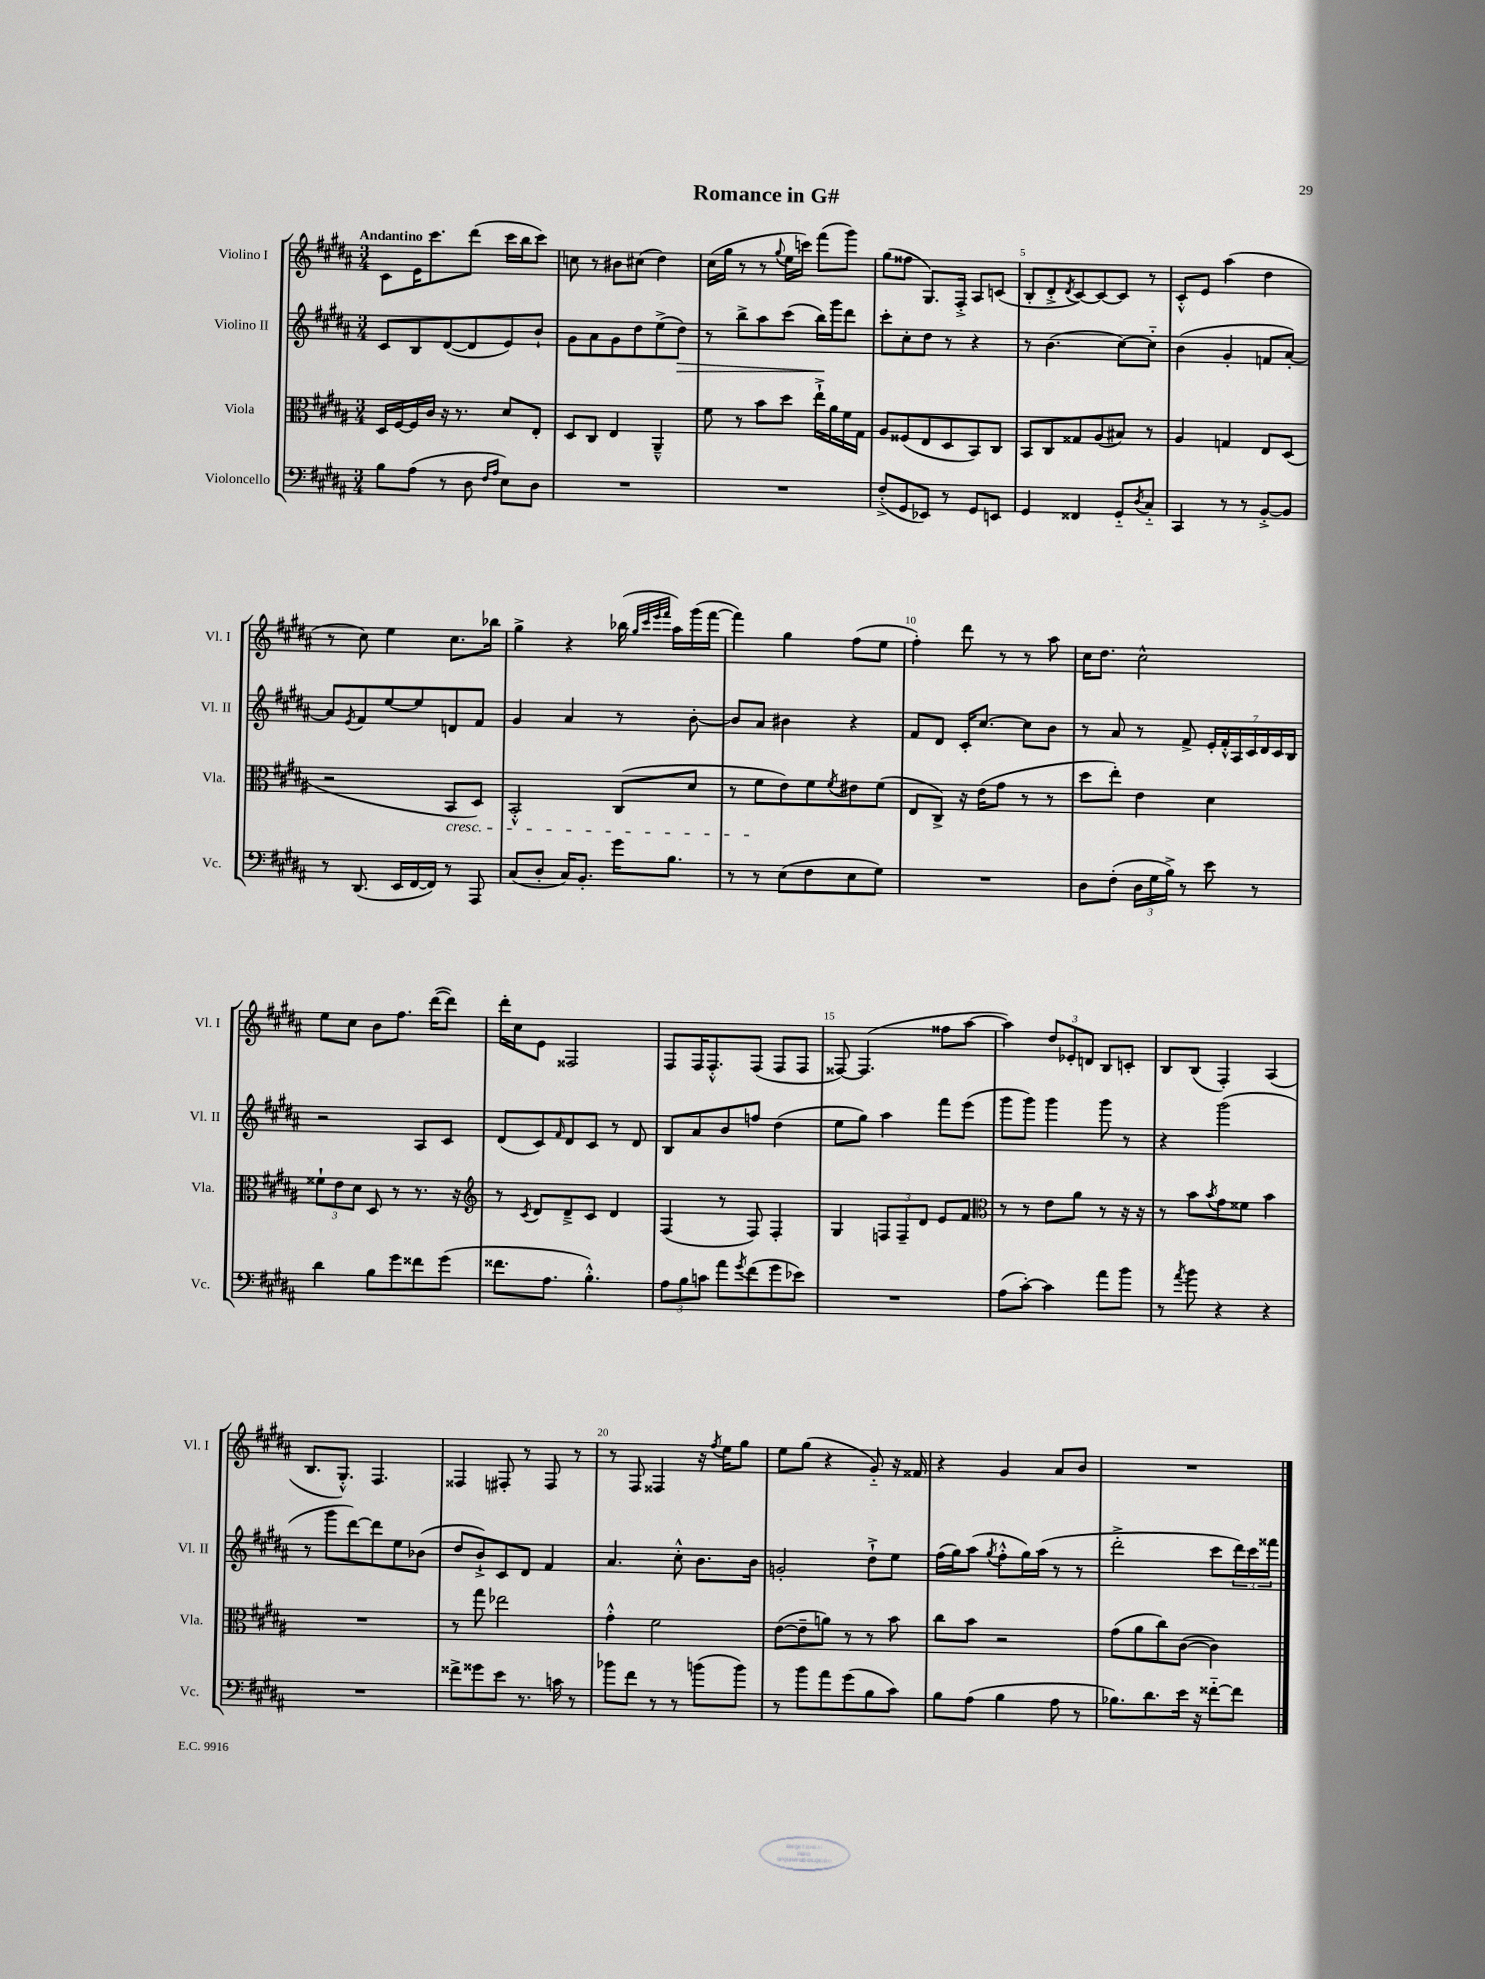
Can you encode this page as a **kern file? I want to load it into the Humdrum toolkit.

**kern	**kern	**kern	**kern
*staff4	*staff3	*staff2	*staff1
*clefF4	*clefC3	*clefG2	*clefG2
*k[f#c#g#d#a#]	*k[f#c#g#d#a#]	*k[f#c#g#d#a#]	*k[f#c#g#d#a#]
*M3/4	*M3/4	*M3/4	*M3/4
8B\L	16D#/LL	8c#/L	8c#\L
.	[16F#/	.	.
(8A#\J	16F#/]	8B/	16e\K
.	16c#/JJ	.	8.ccc#\
8r	16r	([8d#/	.
.	8.r	.	.
8D#\	.	8d#/]	(8ddd#\J
16qqF#/LL	.	.	.
16qqA#/JJ	.	.	.
8E\L)	8d#/L	8e/)	16ccc#\LL
.	.	.	16bb\J
8D#\J	8E'/J	8b`/J	8ccc#\J)
=	=	=	=
2.r	8D#/L	8g#\L	8cc\
.	8C#/J	8a#\	8r
.	4E/	8g#\	8b#\L
.	.	8dd#\	(8cc#\J
.	4AA#~^^/	(8ee^\	4dd#\)
.	.	8dd#\J)	.
=	=	=	=
2.r	8f#\	8r	(16cc#\LL
.	.	.	16gg#\JJ
.	8r	8bb^\L	8r
.	8b\L	8aa#\	8r
.	.	.	8qqgg#/
.	8dd#\J	(8ccc#\J	16ee\LL
.	.	.	16ccc\JJ)
.	16ee`^\LL	16bb\LL)	(8fff#\L
.	16a#\	16ggg#\J	.
.	16f#\	8ddd#\J	8ggg#\J)
.	16G#\JJ	.	.
=	=	=	=
(8F#'^/L	8A#/L	8ccc#'\L	(8gg#\L
8GG#/	(8F##/	8cc#'\	8ff##\J
8EE-/J)	8E/	8dd#\J	8.G#/L)
8r	8D#/	8r	.
.	.	.	16F#'^/Jk
8GG#/L	8BB/)	4r	8A#/L
8EE/J	8C#/J	.	(8c/J
=	=	=	=
4GG#/	8BB/L	8r	8B'/L
.	8C#/	(4.b\	8d#'^/
.	.	.	8qd#/
4FF##/	8G##/	.	[8c#/)
.	(8A#/	.	8c#/_
8GG#'~/L	8B#/J)	[8cc#\L)	8c#/]J
8qD#/	.	.	.
8C#'~/J	8r	8cc#'~\]J	8r
=	=	=	=
4CC#/	4A#/	(4b\	8c#'^^/L
.	.	.	8e/J
8r	4G/	4g#'/	(4aa#\
8r	.	.	.
[8BB'^/L	8E/L	8f/L	4dd#\
8BB/]J	(8D#/J	[8a#'/J)	.
=	=	=	=
8r	2r	8a#/]L	8r
.	.	8qe/	.
(8.DD#/	.	8f#/	8cc#\)
.	.	[8ee/	4ee\
16EE/LL	.	.	.
[16FF#/	.	8ee/]	.
16FF#/]JJ)	.	.	.
8r	8BB/L	8d/	8.cc#\L
8AAA#/	8D#/J)	8f#/J	.
.	.	.	16bb-\Jk
=	=	=	=
(8C#/L	2BB'^^/	4g#/	4gg#^\
8D#'/J	.	.	.
16C#/LK)	.	4a#/	4r
8.BB'/J	.	.	.
16g#\LK	(8C#/L	8r	(16bb-\
.	.	.	32qqgg#/LLL
.	.	.	32qqccc#/
.	.	.	32qqeee/
.	.	.	32qqfff#/JJJ
8.B\J	.	.	16aa#\LL)
.	8d#/J	[8b'\	(16ggg#\
.	.	.	[16fff#\JJ
=	=	=	=
8r	8r	8b/]L	4fff#\])
8r	8f#\L	8a#/J	.
(8E\L	8e\)	4b#\	4gg#\
8F#\	8f#\	.	.
.	8qf#/	.	.
8E\	8e#\	4r	(8ff#\L
8G#\J)	(8f#\J	.	8ee\J
=	=	=	=
2.r	8E/L	8f#/L	4ff#'\)
.	8C#^/J)	8d#/J	.
.	16r	16c#'/LK	8ddd#\
.	(16e\LK	[8.cc#/J	.
.	8g#\J	.	8r
.	8r	8cc#\]L	8r
.	8r	8b\J	8aa#\
=	=	=	=
8D#\L	8dd#\L	8r	16cc#\LK
.	.	.	8.dd#\J
(8F#'\J	8ee'\J)	8a#/	.
24D#\LL	4e\	8r	2cc#^^\
24G#\	.	.	.
24B^\JJ)	.	.	.
8r	.	8f#^/	.
8e\	4d#\	28e'/LL	.
.	.	28f#'^^/	.
.	.	28A#/	.
.	.	28c#/	.
8r	.	.	.
.	.	28d#/	.
.	.	28c#/	.
.	.	28B/JJ	.
=	=	=	=
4d#\	12f##`\L	2r	8ee\L
.	12e\	.	.
.	.	.	8cc#\J
.	12d#\J	.	.
8B\L	8D#/	.	8b\L
8g#\	8r	.	8.ff#\J
8f##\	8.r	8A#/L	.
.	.	.	([16ddd#\LK
(8g#\J	.	8c#/J	8ddd#\]J)
.	16r	.	.
=	=	=	=
*	*clefG2	*	*
8.f##\L	8r	(8d#/L	16ddd#'\LL
.	.	.	16cc#\J
.	8qc#/	.	.
.	8d#/L	8c#/)	8e\J
8.A#\J	.	.	.
.	.	16qqf#/	.
.	8d#~^/	8d#/	2F##/
4.B'^^\)	8c#/J	8c#/J	.
.	4d#/	8r	.
.	.	8d#/	.
=	=	=	=
12A#\L	(4F#/	8B/L	8F#/L
12B\	.	.	.
.	.	8a#/	16F#/K
12c\J	.	.	.
.	.	.	8.F#'^^/
8a#\L	8r	8b/	.
8qg#/	.	.	.
(8f#\	8F#/)	8ff/J	(8F#/J
8g#\	4F#'/	(4dd#\	8F#/L
8e-\J)	.	.	8F#/J
=	=	=	=
2.r	4G#/	8ee\L	[8F##/)
.	.	8gg#\J)	(4.F##/]
.	12F/L	4aa#\	.
.	12F~/	.	.
.	12d#/J	.	.
.	8e/L	8fff#\L	8ff##\L
.	8f#/J	(8eee\J	[8aa#\J
=	=	=	=
*	*clefC3	*	*
(8A#\L	8r	8ggg#\L	4aa#\])
[8c#'\J)	8r	8ggg#\J)	.
4c#\]	8e\L	4ggg#\	12dd#/L
.	.	.	12e-'/
.	8a#\J	.	.
.	.	.	12d/J
8a#\L	8r	8ggg#\	8B/L
8b\J	16r	8r	8c'/J
.	16r	.	.
=	=	=	=
8r	8r	4r	8B/L
8qa#/	.	.	.
8b\	8b\L	.	(8B/J
.	8qb/	.	.
4r	8g#\	(2ggg#\	4F#'/)
.	8f##\J	.	.
4r	4b\	.	(4A#/
=	=	=	=
2.r	2.r	8r	8.B/L
.	.	8ggg#\L	.
.	.	.	8.G#'^^/J)
.	.	[8ddd#\)	.
.	.	8ddd#\]	4.F#/
.	.	8ee\	.
.	.	(8b-\J	.
=	=	=	=
8f##^\L	8r	8dd#/L	4F##/
8g##\	8gg#\	8b`^/)	.
8e\J	2ee-\	8c#/	8F#'/
8.r	.	8d#/J	8r
.	.	4f#/	8F#/
16c\	.	.	.
8r	.	.	8r
=	=	=	=
8b-\L	4g#'^^\	4.a#/	8r
8f#\J	.	.	8F#/
8r	2f#\	.	4F##/
8r	.	8cc#'^^\	.
(8b\L	.	8.b\L	16r
.	.	.	8qff#/
.	.	.	16ee\LK
8b\J)	.	.	8gg#\J
.	.	16b\Jk	.
=	=	=	=
8r	([8e\L	2g'/	8ee\L
8b\L	8e~\]	.	(8gg#\J
8a#\	8a\J)	.	4r
(8g#\	8r	.	.
8B\	8r	8dd#`^\L	8g#'~/)
8c#\J)	8b\	8ee\J	16r
.	.	.	16f##/
=	=	=	=
8B\L	8cc#\L	(16ff#\LL	4r
.	.	16gg#\J)	.
(8A#\J	8b\J	(8aa#\J	.
.	.	8qgg#/	.
4B\	2r	8ff#'^^\L	4g#/
.	.	16gg#\L)	.
.	.	(16aa#\JJ	.
8A#\	.	8r	8a#/L
8r	.	8r	8b/J
=	=	=	=
8.B-\L)	(8g#\L	2ddd#'^\	2.r
.	8a#\	.	.
8.d#\	.	.	.
.	8cc#\)	.	.
16e\Jk	([8c#\J	.	.
16r	.	.	.
[8f##'~\L	4c#\])	8ccc#\L	.
8f##\]J	.	24ddd#\L)	.
.	.	24ccc#\	.
.	.	24fff##\JJ	.
==	==	==	==
*-	*-	*-	*-
